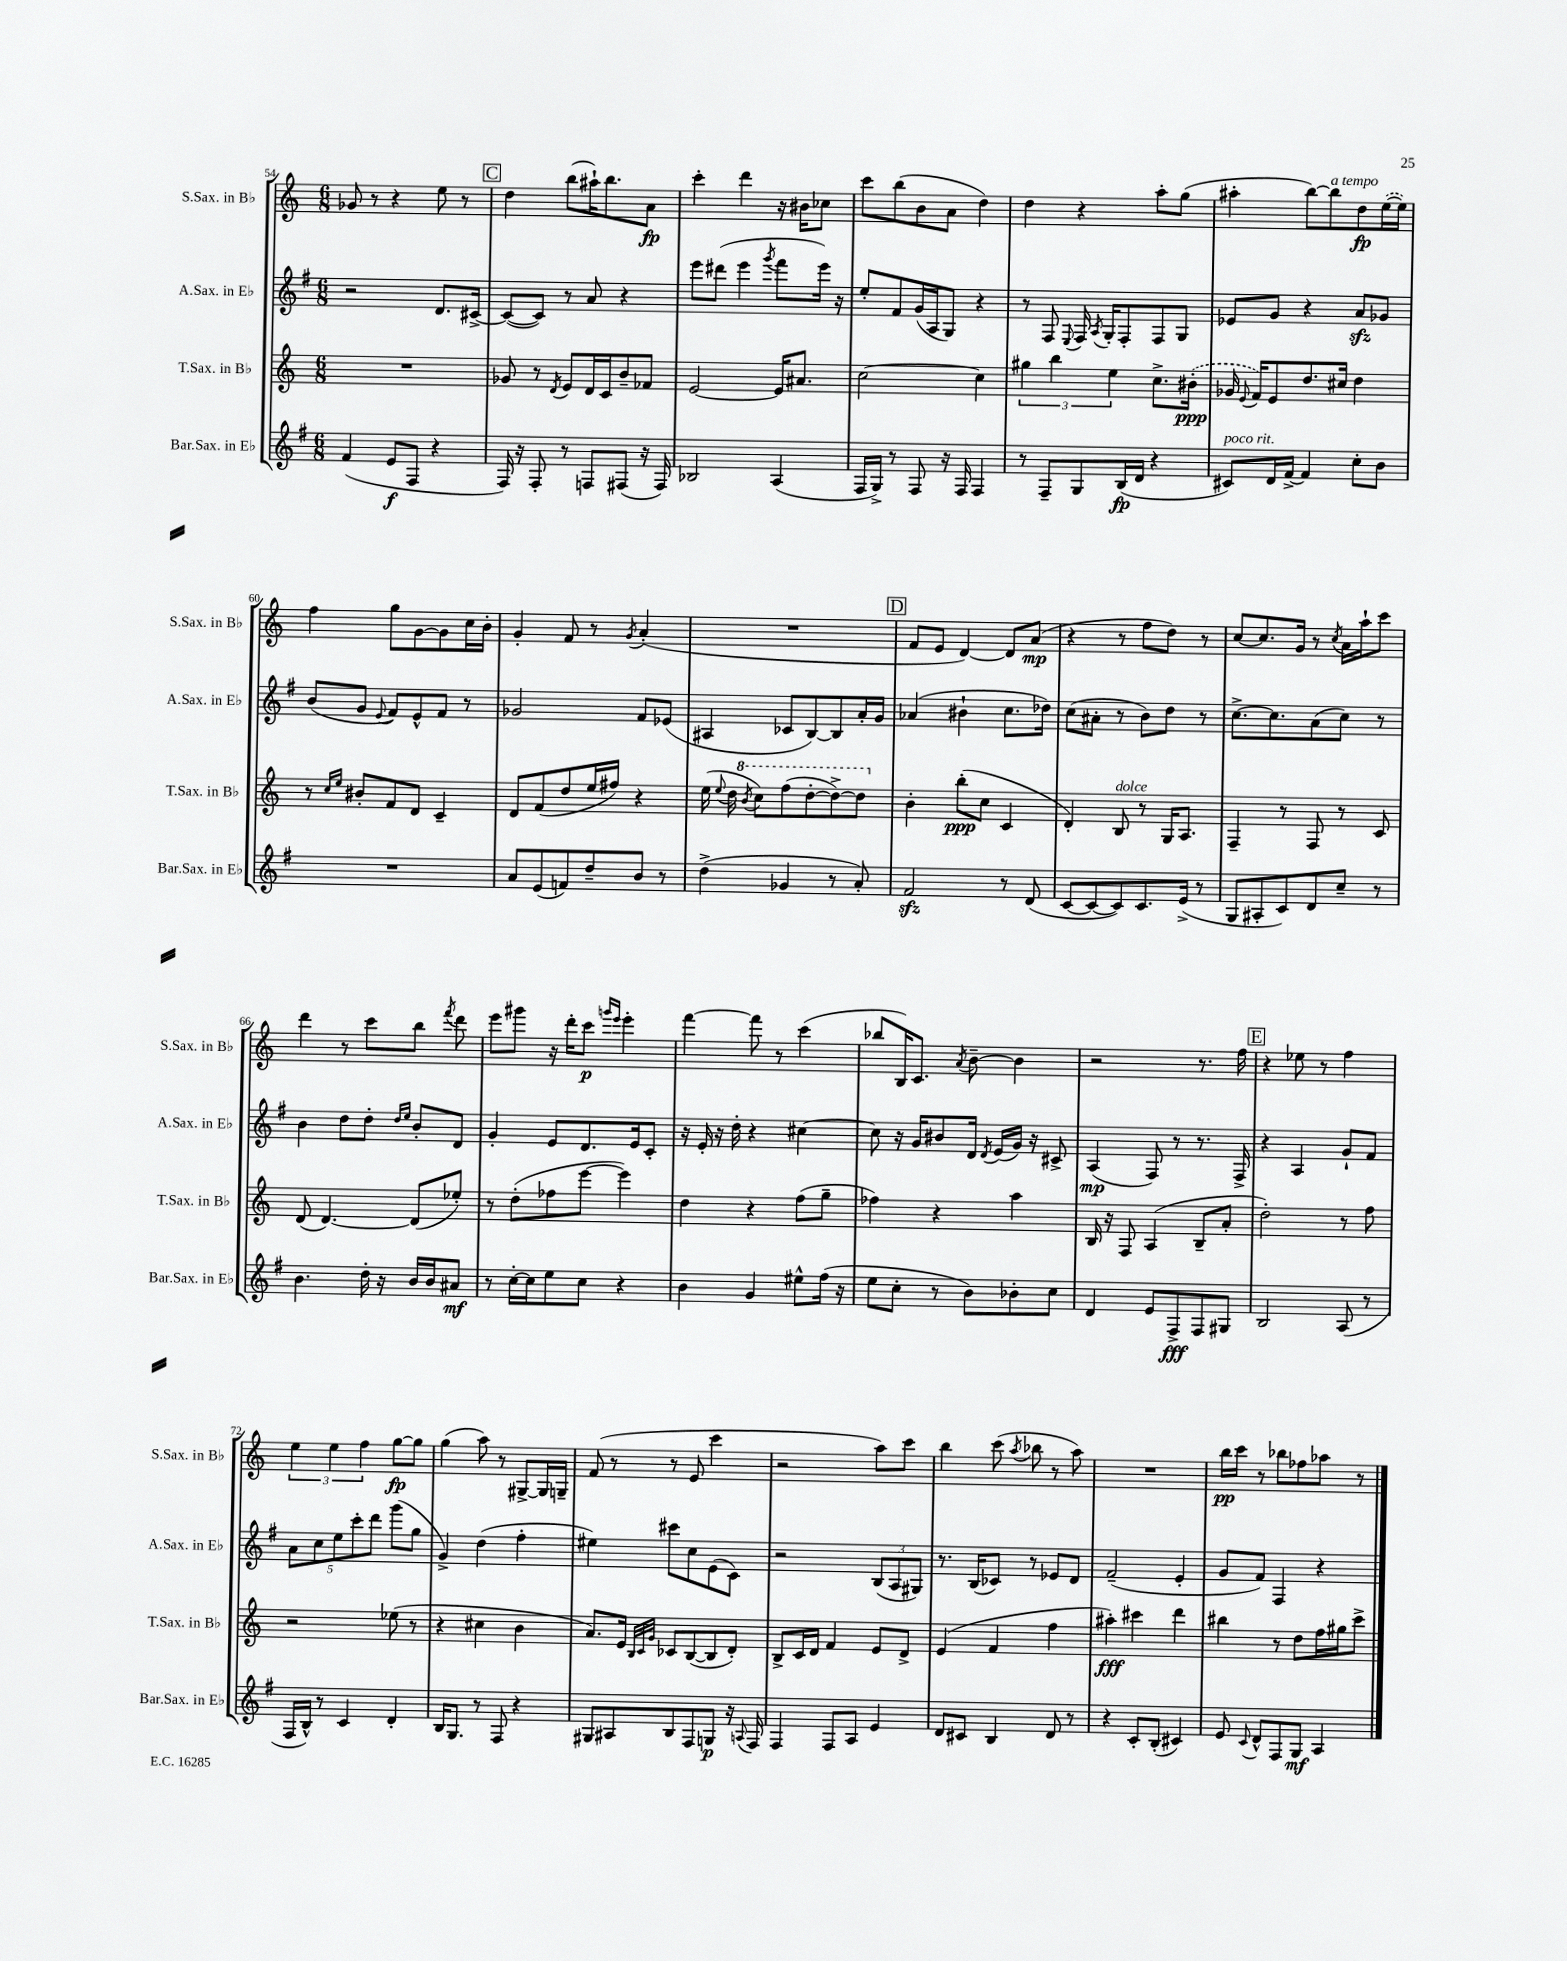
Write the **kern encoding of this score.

**kern	**kern	**kern	**kern
*staff4	*staff3	*staff2	*staff1
*clefG2	*clefG2	*clefG2	*clefG2
*k[f#]	*k[]	*k[f#]	*k[]
*M6/8	*M6/8	*M6/8	*M6/8
(4f#	2.r	2r	8g-
.	.	.	8r
8e	.	.	4r
8F#	.	.	.
4r	.	8.d	8ee
.	.	.	8r
.	.	[16c#^	.
=	=	=	=
16F#)	8g-	(8c#_	4dd
16r	.	.	.
8F#'	8r	8c#])	.
.	8qd	.	.
8r	8e	8r	(8bb
8F	16d	8a	16aa#`)
.	16c	.	8.bb
(8F#	8b~	4r	.
16r	8f-	.	8a
16F#)	.	.	.
=	=	=	=
2B-	[2e	8eee	4ccc'
.	.	(8ddd#	.
.	.	4eee	4ddd
.	.	8qggg	.
(4A	16e]	8fff#	16r
.	8.a#	.	16b#
.	.	16eee)	8cc-
.	.	16r	.
=	=	=	=
16F#	[2cc	8ee'	8ccc
16G^)	.	.	.
8r	.	8f#	(8bb
8F#	.	(16g	8b
.	.	16A	.
16r	.	8G)	8a
16F#	.	.	.
4F#	4cc]	4r	4dd)
=	=	=	=
8r	6gg#	8r	4dd
8F#~	.	8F#	.
.	6bb	.	.
.	.	8qqE	.
8G	.	16F#	4r
.	.	8qA	.
.	.	16G'	.
.	6ee	.	.
(16B	.	8F#'	.
16d	.	.	.
4r	8.cc^	8F#	8aa'
.	.	8G	(8gg
.	(16b#'	.	.
=	=	=	=
8c#)	16g-	8e-	4aa#'
.	8qqe	.	.
.	16f)	.	.
16d	8e	8g	.
[16f#^	.	.	.
4f#]	8.dd	4r	[8bb)
.	.	.	8bb]
.	16cc#	.	.
8cc'	4dd	8a	8dd
8b	.	8g-	([16ee
.	.	.	16ee])
=	=	=	=
2.r	8r	(8b	4ff
.	16qqcc	.	.
.	16qqee	.	.
.	8b#'	8g	.
.	.	8qqe	.
.	8f	8f#)	8gg
.	8d	8e^^	[8g
.	4c~	8f#	8g]
.	.	8r	16cc
.	.	.	16b'
=	=	=	=
8a	8d	2g-	4g'
(8e	(8f	.	.
8f)	8dd	.	8f
8dd~	16ee	.	8r
.	16ff#)	.	.
.	.	.	8qg
8b	4r	8f#	(4a'
8r	.	(8e-	.
=	=	=	=
(4dd^	(16ee	4A#	2.r
.	8qqee	.	.
.	16dd	.	.
.	8qbb	.	.
.	8ccc)	.	.
4g-	(8fff	8c-	.
.	[8ddd'	[8B)	.
8r	8ddd^_)	8B]	.
8a')	8ddd]	16a'	.
.	.	16g	.
=	=	=	=
2f#	4b'	(4a-	8f
.	.	.	8e
.	(8bb'	4b#`	[4d)
.	8cc	.	.
8r	4c	8.cc	8d]
(8d	.	.	(8a
.	.	16dd-)	.
=	=	=	=
[8c	4d')	(8cc	4r
8c_	.	8a#'	.
8c])	8B	8r	8r
8.c	8r	8b)	8ff
.	16G	8dd	8dd)
(16e^	8.A	.	.
8r	.	8r	8r
=	=	=	=
8G	4F~	[8.cc^	[8cc
8A#'	.	.	8.cc]
.	.	8.cc]	.
8c)	8r	.	.
.	.	.	16g
8d	8F	(8a	8r
.	.	.	8qcc
8cc~	8r	8cc)	16a
.	.	.	16aa`
8r	8c	8r	8ccc
=	=	=	=
4.b	(8d	4b	4ddd
.	[4.d)	.	.
.	.	8dd	8r
16dd'	.	8dd'	8ccc
16r	.	.	.
.	.	16qqdd	.
.	.	16qqee	.
16b	(8d]	8b'	8bb
16b	.	.	.
.	.	.	8qfff
8a#	8ee-')	8d	8ddd
=	=	=	=
8r	8r	4g'	8eee
[16cc'	(8dd'	.	8ggg#
16cc]	.	.	.
8ee	8ff-	8e	16r
.	.	.	16ddd'
8cc	[8eee	8.d	8ccc
.	.	.	16qqggg
.	.	.	16qqeee
4r	4eee])	.	4eee'
.	.	16e	.
.	.	8c'	.
=	=	=	=
4b	4dd	16r	[4fff
.	.	16e'	.
.	.	16r	.
.	.	16dd'	.
4g	4r	4r	8fff]
.	.	.	8r
8ee#^^	(8ff	[4cc#	(4ccc
(16ff#	8gg~	.	.
16r	.	.	.
=	=	=	=
8ee	4ff-)	8cc#]	8bb-
8cc'	.	16r	16B)
.	.	16g	8.c
8r	4r	8b#	.
.	.	.	8qa
8b)	.	16d	[8b~
.	.	8qd	.
.	.	(16e	.
8b-'	4aa	16g)	4b]
.	.	16r	.
8cc	.	8c#^	.
=	=	=	=
4d	16B	(4A	2r
.	16r	.	.
.	8F	.	.
8e	(4A	8F#)	.
8F#^	.	8r	.
8F#	8B~	8.r	8.r
8G#	8a'	.	.
.	.	16F#^	16ff
=	=	=	=
2B	2dd')	4r	4r
.	.	4A	8ee-
.	.	.	8r
(8A	8r	8g`	4ff
8r	8ff	8f#	.
=	=	=	=
16F#	2r	10a	6ee
16B^^)	.	.	.
.	.	10cc	.
8r	.	.	.
.	.	.	6ee
.	.	10ee	.
4c	.	.	.
.	.	10ccc'	.
.	.	.	6ff
.	.	10ddd	.
4d'	(8ee-	(8ggg	[8gg
.	8r	8gg	8gg]
=	=	=	=
16B	4r	4g^)	(4gg
8.G	.	.	.
8r	4cc#	(4dd	8aa)
8F#	.	.	8r
4r	4b	4ff#'	[8G#^
.	.	.	16G#]
.	.	.	16G~
=	=	=	=
8G#	8.a)	4ee#)	(8f
8A#	.	.	8r
.	16e	.	.
.	32qqB	.	.
.	32qqc	.	.
.	32qqg	.	.
8B	8c-	8ccc#	8r
8F#	([8B	8cc	8e
8G	8B]	(8e	4ccc
16r	8d')	8c)	.
8qqA	.	.	.
16F#	.	.	.
=	=	=	=
4F#	8B^	2r	2r
.	16c	.	.
.	16d	.	.
8F#	4f	.	.
8A	.	.	.
4e	8e	(12B	8aa)
.	.	12A	.
.	8d^	.	8ccc
.	.	12G#)	.
=	=	=	=
8d	(4e	8.r	4bb
8c#	.	.	.
.	.	(16B	.
4B	4f	8c-)	(8ccc
.	.	.	8qaa
.	.	8r	8bb-
8d	4ff	8e-	8r
8r	.	8d	8aa)
=	=	=	=
4r	4aa#')	(2f#~	2.r
8c'	4ccc#	.	.
(8B'	.	.	.
4c#)	4ddd	4e'	.
=	=	=	=
8e	4bb#	8g	16bb
.	.	.	16ccc
8qqc	.	.	.
8d^^	.	8f#)	8r
8F#	8r	4F#	8bb-
8G	8dd	.	8ff-
4A	16ff	4r	8aa-
.	16gg#	.	.
.	8ccc^	.	8r
==	==	==	==
*-	*-	*-	*-
